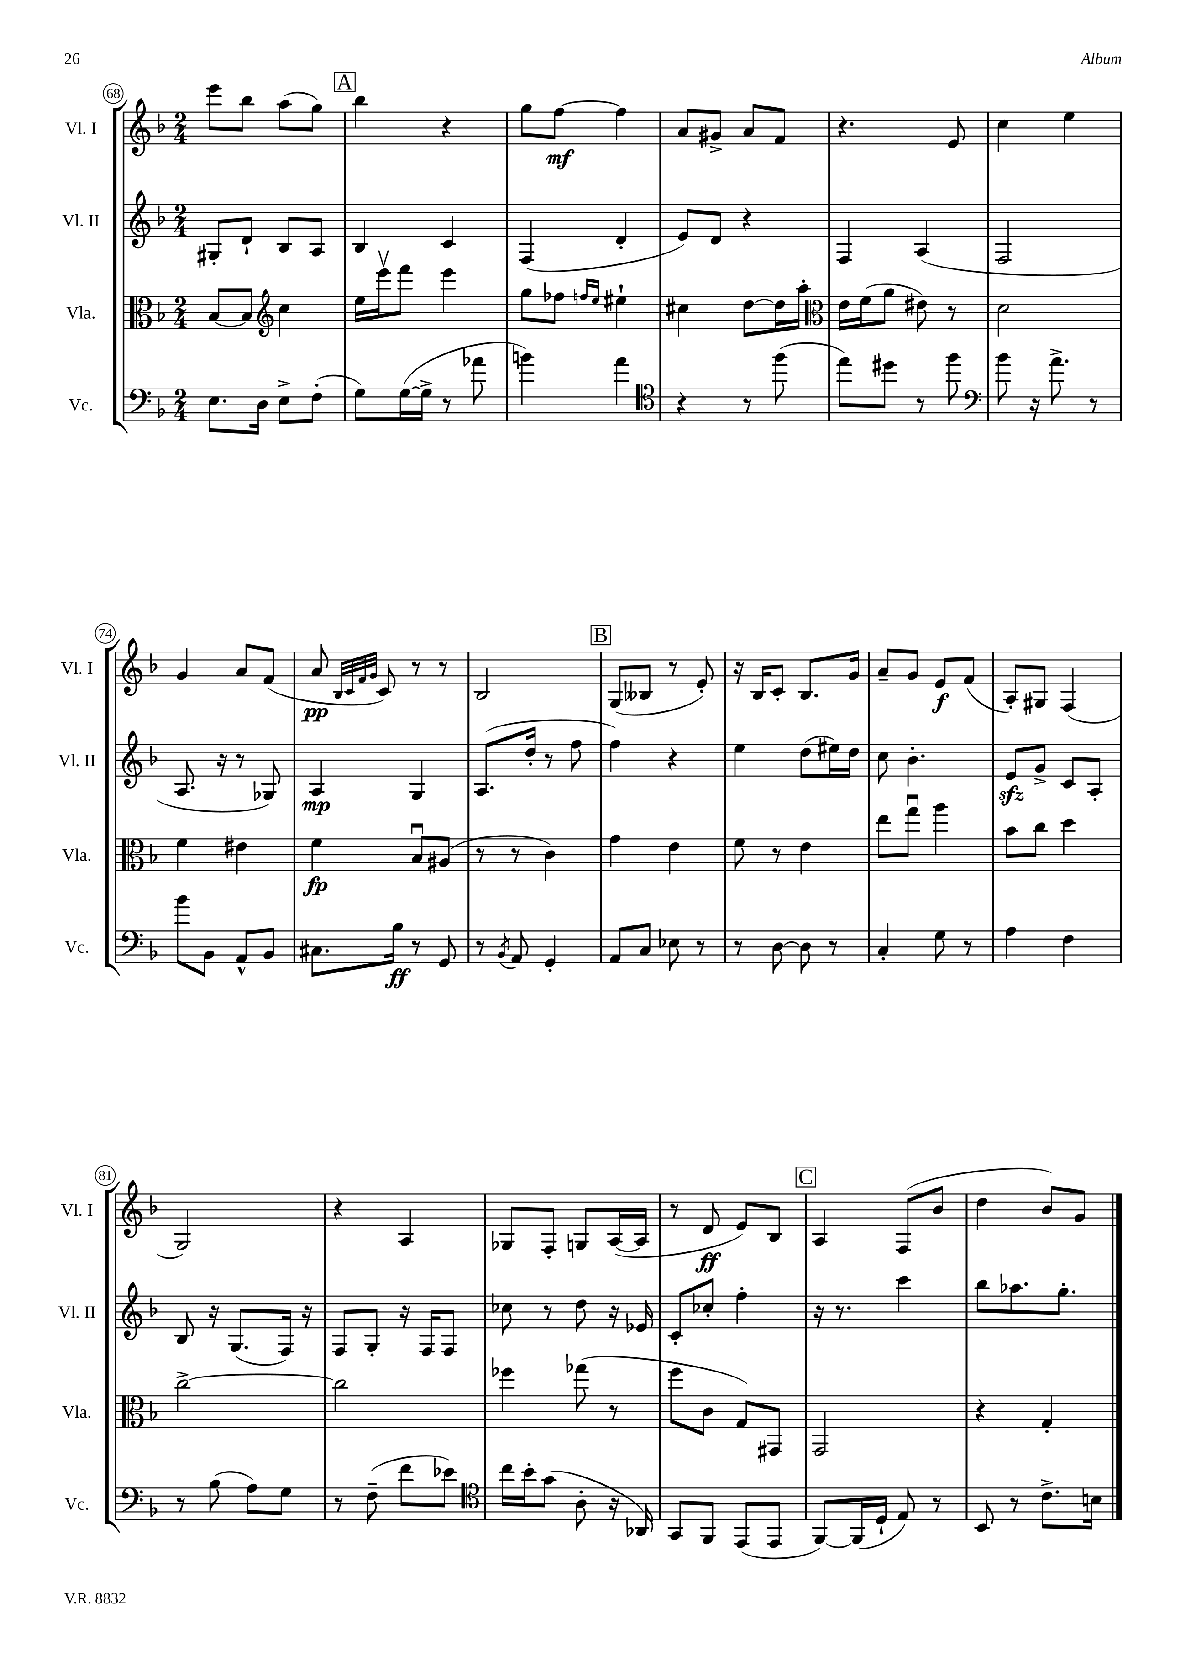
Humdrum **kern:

**kern	**kern	**kern	**kern
*staff4	*staff3	*staff2	*staff1
*clefF4	*clefC3	*clefG2	*clefG2
*k[b-]	*k[b-]	*k[b-]	*k[b-]
*M2/4	*M2/4	*M2/4	*M2/4
8.E\L	[8B-/L	8G#'/L	8eee\L
.	8B-/]J	8d`/J	8bb-\J
16D\Jk	.	.	.
*	*clefG2	*	*
8E^\L	4cc\	8B-/L	(8aa\L
(8F'\J	.	8A/J	8gg\J)
=	=	=	=
8G\L)	16ee\LL	4B-/	4bb-\
.	16eeev\J	.	.
([16G\L	8fff\J	.	.
16G^\]JJ	.	.	.
8r	4eee\	4c/	4r
8a-\	.	.	.
=	=	=	=
4b\)	8gg\L	(4F/	8gg\L
.	8ff-\J	.	[8ff\J
.	16qqff/LL	.	.
.	16qqee/JJ	.	.
4a\	4ee#`\	4d'/	4ff\]
=	=	=	=
*clefC4	*	*	*
4r	4cc#\	8e/L)	8a/L
.	.	8d/J	8g#^/J
8r	[8dd\L	4r	8a/L
(8ff\	16dd\]L	.	8f/J
.	16aa'\JJ	.	.
=	=	=	=
*	*clefC3	*	*
8ee\L)	16e\LL	4F/	4.r
.	(16f\J	.	.
8dd#\J	8a\J	.	.
8r	8e#\)	(4A/	.
8ff\	8r	.	8e/
=	=	=	=
*clefF4	*	*	*
8b-\	2d\	2F/	4cc\
16r	.	.	.
8.a^\	.	.	.
.	.	.	4ee\
8r	.	.	.
=	=	=	=
8b-\L	4f\	8.A/	4g/
8BB-\J	.	.	.
.	.	16r	.
8AA^^/L	4e#\	8r	8a/L
8BB-/J	.	8G-/)	(8f/J
=	=	=	=
8.C#\L	4f\	4A/	8a/
.	.	.	32qqB-/LLL
.	.	.	32qqc/
.	.	.	32qqf/
.	.	.	32qqg/JJJ
.	.	.	8c/)
16B-\Jk	.	.	.
8r	8B-u/L	4G/	8r
8GG/	(8A#/J	.	8r
=	=	=	=
8r	8r	(8.A/L	2B-/
8qBB-/	.	.	.
8AA/	8r	.	.
.	.	16dd'/Jk	.
4GG'/	4c\)	8r	.
.	.	8ff\	.
=	=	=	=
8AA/L	4g\	4ff\)	(8G/L
8C/J	.	.	8B--/J
8E-\	4e\	4r	8r
8r	.	.	8e'/)
=	=	=	=
8r	8f\	4ee\	16r
.	.	.	16B-/LK
[8D\	8r	.	8c'/J
8D\]	4e\	(8dd\L	8.B-/L
8r	.	16ee#\L)	.
.	.	16dd\JJ	16g/Jk
=	=	=	=
4C'/	8ee\L	8cc\	8a~/L
.	8ggu\J	4.b-'\	8g/J
8G\	4aa\	.	8e/L
8r	.	.	(8f/J
=	=	=	=
4A\	8b-\L	8e/L	8A'/L)
.	8cc\J	8g^/J	8G#/J
4F\	4dd\	8c/L	(4F/
.	.	8A'/J	.
=	=	=	=
8r	[2cc^\	8B-/	2G/)
(8B-\	.	16r	.
.	.	(8.G/L	.
8A\L)	.	.	.
8G\J	.	16F/Jk)	.
.	.	16r	.
=	=	=	=
8r	2cc\]	8F/L	4r
(8F~\	.	8G'/J	.
8f\L	.	16r	4A/
.	.	16F/LK	.
8e-\J)	.	8F/J	.
=	=	=	=
*clefC4	*	*	*
16cc\LL	4ff-\	8cc-\	8G-/L
16b-'\J	.	.	.
(8g\J	.	8r	8F'/J
8A'\	(8gg-\	8dd\	8G/L
16r	8r	16r	([16A/L
16AA-/)	.	16e-/	16A/]JJ
=	=	=	=
8GG/L	8ff\L	8c'/L	8r
8FF/J	8c\J	8cc-'/J	8d/
(8EE/L	8G/L)	4ff'\	8e/L)
8EE/J	8GG#/J	.	8B-/J
=	=	=	=
[8FF/L)	2GG/	16r	4A/
.	.	8.r	.
(16FF/]L	.	.	.
16D`/JJ	.	.	.
8E/)	.	4ccc\	(8F/L
8r	.	.	8b-/J
=	=	=	=
8BB-/	4r	8bb-\L	4dd\
8r	.	8.aa-\	.
8.c^\L	4G'/	.	8b-/L)
.	.	8.gg'\J	.
.	.	.	8g/J
16B\Jk	.	.	.
==	==	==	==
*-	*-	*-	*-
